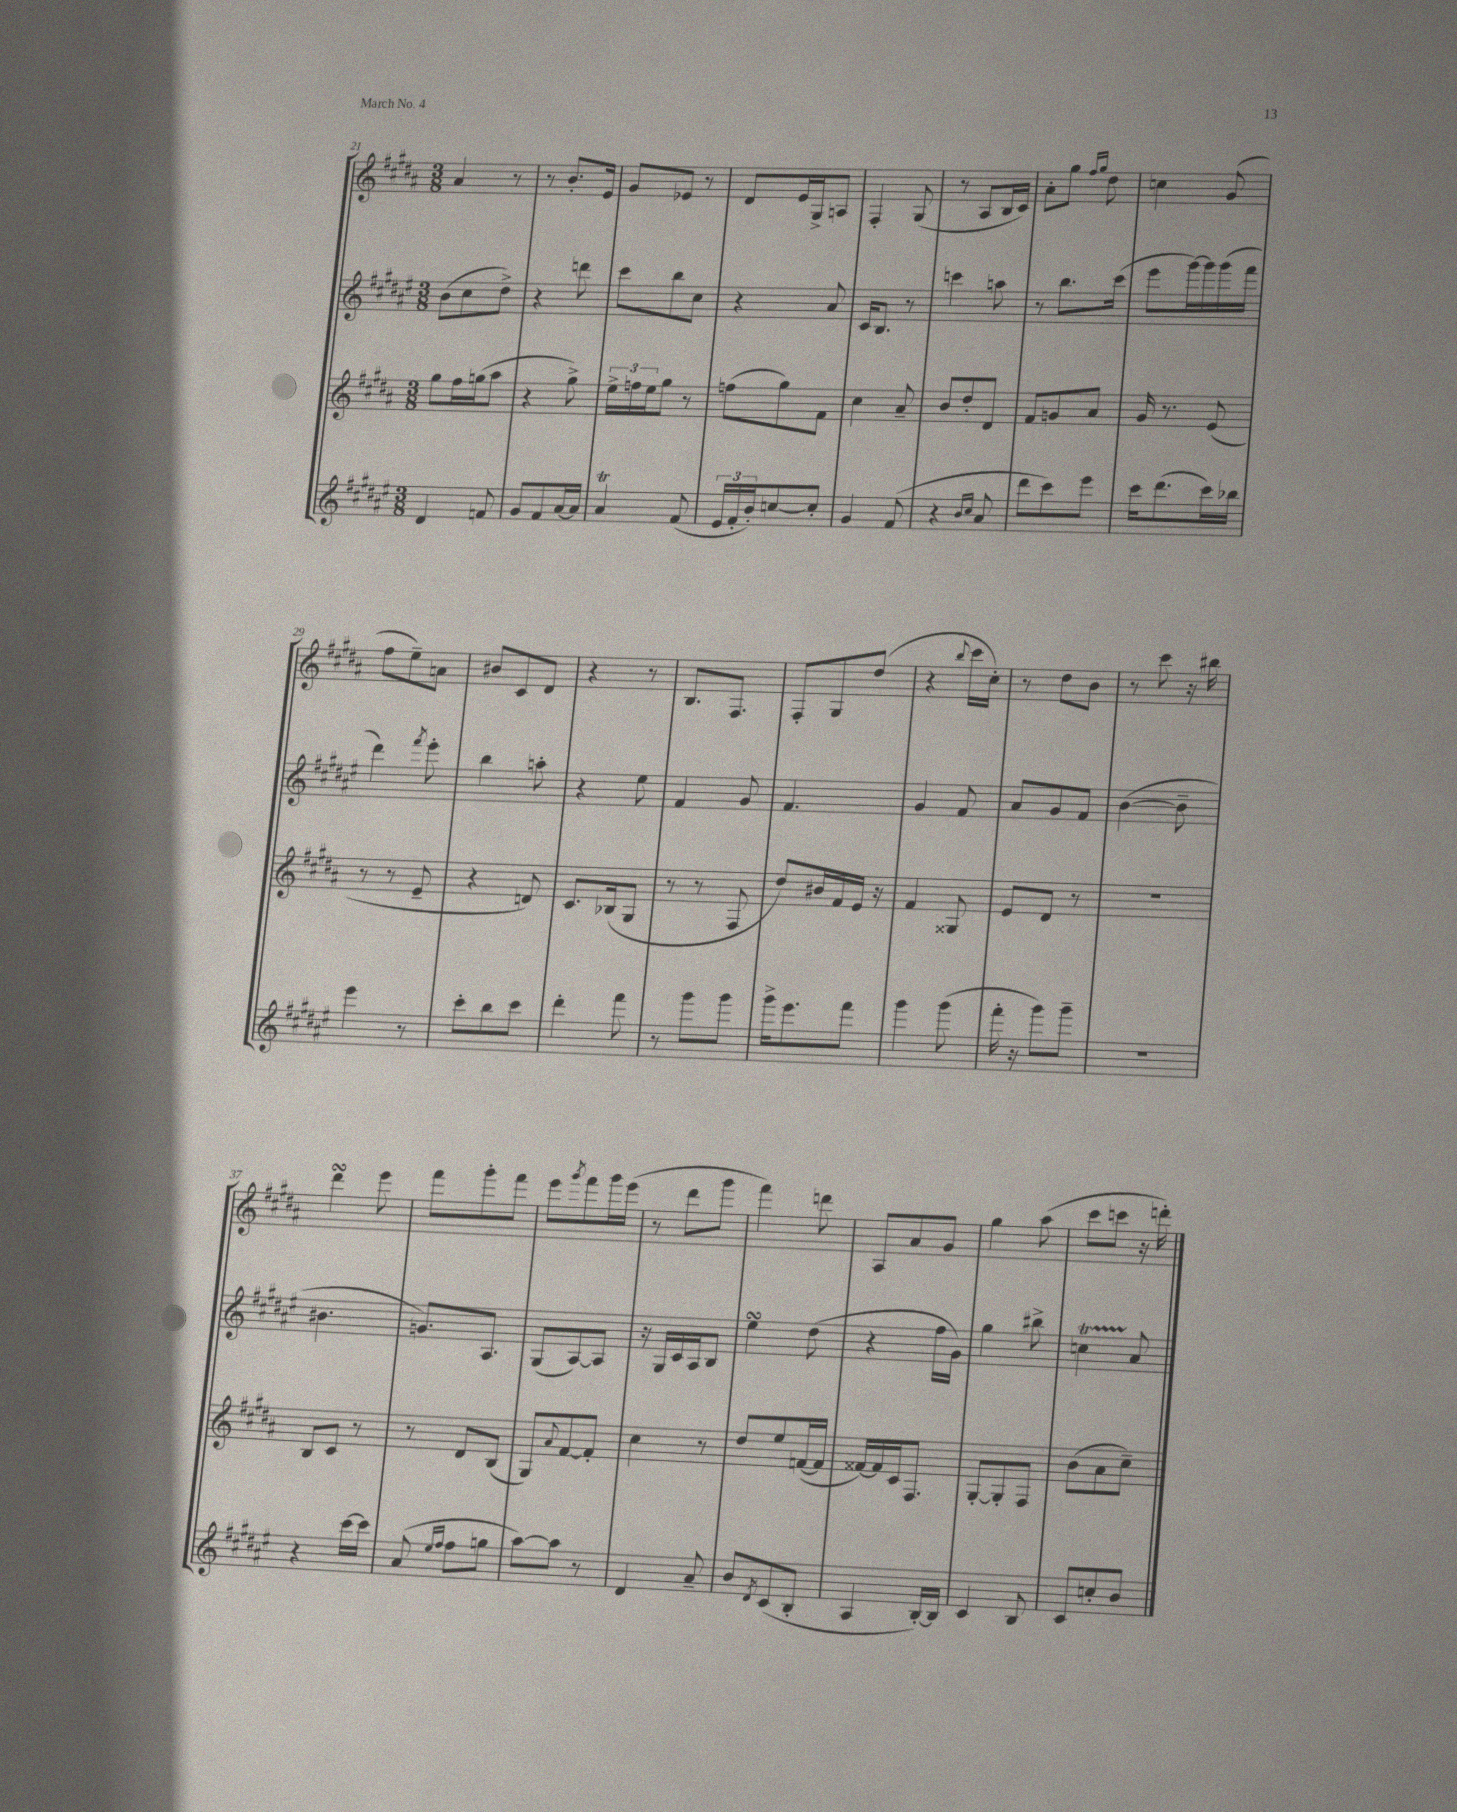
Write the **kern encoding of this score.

**kern	**kern	**kern	**kern
*staff4	*staff3	*staff2	*staff1
*clefG2	*clefG2	*clefG2	*clefG2
*k[f#c#g#d#a#e#]	*k[f#c#g#d#a#]	*k[f#c#g#d#a#e#]	*k[f#c#g#d#a#]
*M3/8	*M3/8	*M3/8	*M3/8
4d#	8gg#	(8b	4a#
.	16ff#	8cc#	.
.	(16gg	.	.
8f	8aa#	8dd#^)	8r
=	=	=	=
8g#	4r	4r	8r
8f#	.	.	8.b'
[16a#	8gg#^)	8ddd	.
16a#]	.	.	16e
=	=	=	=
4a#	24ee^	8ccc#	8g#
.	24ff	.	.
.	24ee	.	.
.	8gg#	8bb	8e-
(8f#	8r	8cc#	8r
=	=	=	=
24e#	(8ff	4r	8d#
24f#'	.	.	.
24b')	.	.	.
[8cc	8gg#)	.	16e
.	.	.	16G#^
8cc']	8f#	8a#	8A
=	=	=	=
4g#	4cc#	16c#	4F#'
.	.	8.B	.
(8f#	8a#~	8r	(8G#
=	=	=	=
4r	8b	4ccc	8r
.	8dd#'	.	8A#
16qqb	.	.	.
16qqcc#	.	.	.
8a#	8d#	8aa	16B
.	.	.	16c#)
=	=	=	=
8ddd#	8f#	8r	8a#'
8ccc#)	8g	8.bb	8gg#
.	.	.	16qqff#
.	.	.	16qqgg#
8eee#	8a#	.	8dd#
.	.	(16ccc#	.
=	=	=	=
16ccc#	16g#	8eee#	4cc
(8.ddd#	8.r	.	.
.	.	[16ggg#)	.
.	.	16ggg#]	.
16ccc#)	(8e	(16ggg#	(8g#
16bb-	.	16fff#	.
=	=	=	=
4eee#	8r	4ddd#)	8ff#
.	8r	.	8ee~)
.	.	8qfff#	.
8r	8e~	8eee#'	8a
=	=	=	=
8ccc#'	4r	4bb	8b#
8bb	.	.	8c#
8ccc#	8d)	8aa'	8d#
=	=	=	=
4ddd#'	8.c#	4r	4r
.	(16B-	.	.
8fff#	8G#	8ee#	8r
=	=	=	=
8r	8r	4f#	8.B
8ggg#	8r	.	.
.	.	.	8.F#
8ggg#	8F#	8g#	.
=	=	=	=
16ggg#^	8dd#)	4.f#	8F#'
8.eee#	.	.	.
.	16b#	.	8G#
.	16f#	.	.
8fff#	16e	.	(8dd#
.	16r	.	.
=	=	=	=
4ggg#	4f#	4g#	4r
.	.	.	8qqbb
(8ggg#	8G##	8f#	16ccc#
.	.	.	16cc#')
=	=	=	=
16fff#'	8e	8a#	8r
16r	.	.	.
8ggg#)	8d#	8g#	8dd#
8ggg#~	8r	8f#	8b
=	=	=	=
4.r	4.r	([4b	8r
.	.	.	8ccc#
.	.	8b~]	16r
.	.	.	16bb#
=	=	=	=
4r	8B	4.b#	4ddd#
.	8c#	.	.
[16ccc#	8r	.	8eee
16ccc#]	.	.	.
=	=	=	=
(8a#	8r	8.g)	8fff#
16qqee#	.	.	.
16qqff#	.	.	.
8ff#	8d#	.	8ggg#'
.	.	8.A#	.
8gg	(8B	.	8fff#
=	=	=	=
[8aa#)	8G#)	(8G#	8eee
.	8qqa#	.	8qggg#
8aa#]	[8f#	[8A#)	8fff#
8r	8f#']	8A#]	16ggg#
.	.	.	(16eee
=	=	=	=
4d#	4cc#	16r	8r
.	.	16G#	.
.	.	16c#	8ddd#
.	.	16A#	.
8a#~	8r	8B	8ggg#
=	=	=	=
8b	8dd#	4ee#	4fff#)
8qd#	.	.	.
(8c#	8ee	.	.
8B'	([16f	(8dd#	8ddd
.	16f]	.	.
=	=	=	=
4A#	[16f##)	4r	8A#
.	16f##]	.	.
.	16c#	.	8a#
.	8.F#	.	.
[16B')	.	16ff#	8g#
16B]	.	16g#)	.
=	=	=	=
4c#	[8G#'	4gg#	4gg#
.	8G#']	.	.
8B	8F#	8bb#^	(8aa#
=	=	=	=
8c#	(8b	4cc	8ccc#
8cc'	8a#	.	8ccc
8b	8cc#~)	8a#	16r
.	.	.	16ddd')
==	==	==	==
*-	*-	*-	*-
